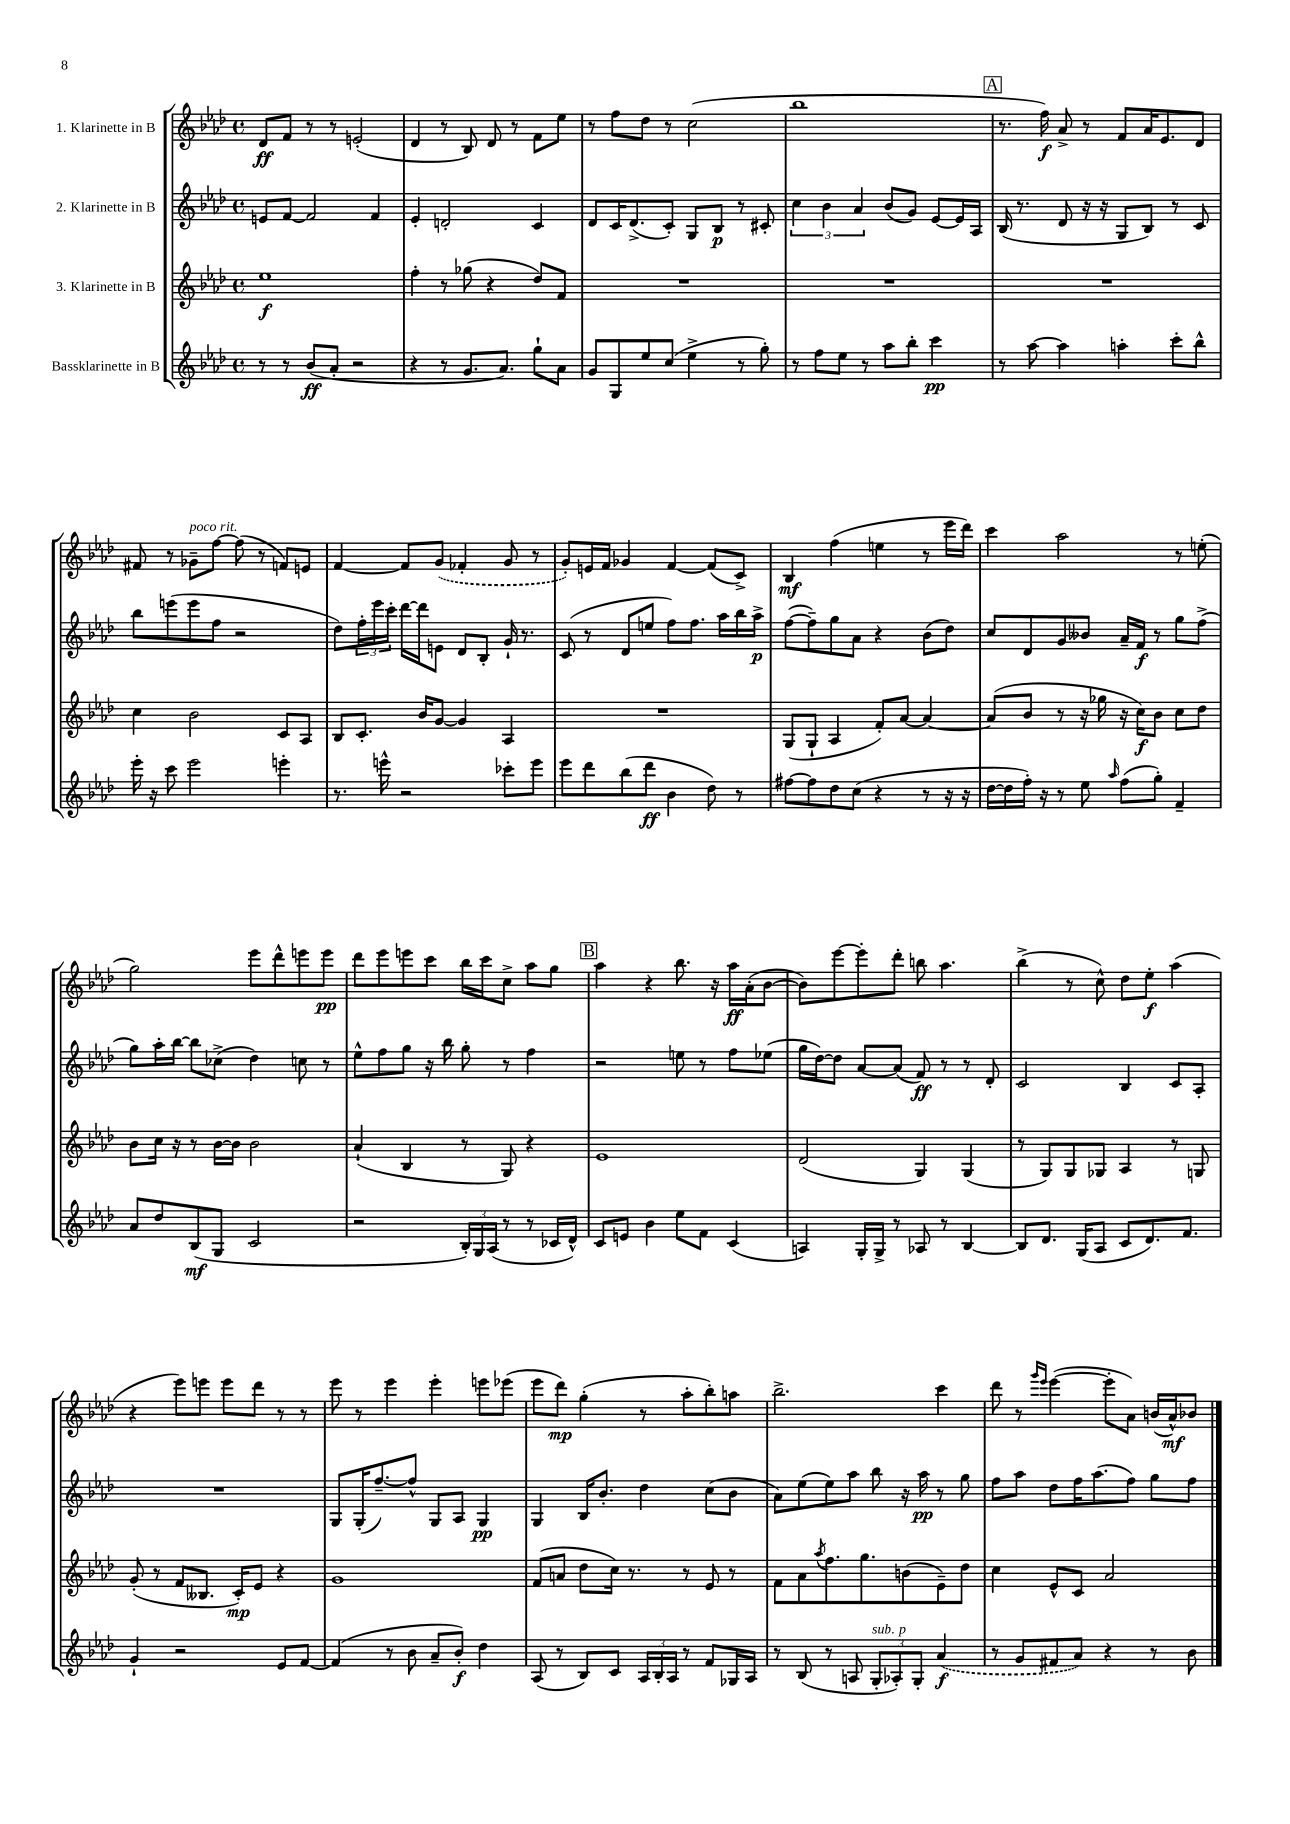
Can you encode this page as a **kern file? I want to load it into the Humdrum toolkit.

**kern	**kern	**kern	**kern
*staff4	*staff3	*staff2	*staff1
*clefG2	*clefG2	*clefG2	*clefG2
*k[b-e-a-d-]	*k[b-e-a-d-]	*k[b-e-a-d-]	*k[b-e-a-d-]
*M4/4	*M4/4	*M4/4	*M4/4
*met(c)	*met(c)	*met(c)	*met(c)
8r	1ee-	8e	8d-
8r	.	[8f	8f
(8b-	.	2f]	8r
8a-'	.	.	8r
2r	.	.	(2e'
.	.	4f	.
=	=	=	=
4r	4ff'	4e-'	4d-
8r	8r	2d'	8r
8.g	(8gg-	.	8B-)
.	4r	.	8d-
8.a-)	.	.	.
.	.	.	8r
8gg`	8dd-)	4c	8f
8a-	8f	.	8ee-
=	=	=	=
8g	1r	8d-	8r
8G	.	16c	8ff
.	.	(8.d-^	.
8ee-	.	.	8dd-
(8cc	.	8c')	8r
4ee-^	.	8G	(2cc
.	.	8B-	.
8r	.	8r	.
8gg')	.	8c#'	.
=	=	=	=
8r	1r	6cc	1bb-
8ff	.	.	.
.	.	6b-	.
8ee-	.	.	.
.	.	6a-	.
8r	.	.	.
8aa-	.	(8b-	.
8bb-'	.	8g)	.
4ccc	.	[8e-	.
.	.	16e-]	.
.	.	16A-	.
=	=	=	=
8r	1r	(16B-	8.r
.	.	8.r	.
[8aa-	.	.	.
.	.	.	16ff)
4aa-]	.	8d-	8a-^
.	.	16r	8r
.	.	16r	.
4aa'	.	8G	8f
.	.	8B-)	16a-
.	.	.	8.e-
8ccc'	.	8r	.
8bb-^^	.	8c	8d-
=	=	=	=
16eee-'	4cc	8bb-	8f#
16r	.	.	.
8ccc	.	(8eee	8r
2eee-	2b-	8eee	8g-~
.	.	8ff	[8ff
.	.	2r	(8ff]
.	.	.	8r
4eee'	8c	.	8f)
.	8A-	.	8e
=	=	=	=
8.r	8B-	8dd-)	[4f
.	8.c'	24ff'	.
.	.	24eee-	.
16eee^^	.	.	.
.	.	24ccc'	.
2r	.	[16ddd-	8f]
.	16b-	16ddd-]	.
.	[8g	8e	(8g
.	4g]	8d-	4f-'
.	.	8B-'	.
8ccc-'	4A-	16g`	8g
.	.	8.r	.
8eee	.	.	8r
=	=	=	=
8eee-	1r	(8c	8g')
8ddd-	.	8r	16e
.	.	.	16f
(8bb-	.	8d-	4g-
8ddd-	.	8ee	.
4b-	.	8ff)	[4f
.	.	8.ff	.
8dd-)	.	.	(8f]
.	.	16aa-	.
8r	.	16bb-	8c^)
.	.	16aa-^	.
=	=	=	=
[8ff#	(8G	([8ff	4B-
8ff#]	8G`	8ff~])	.
8dd-	4A-	8gg	(4ff
(8cc	.	8a-	.
4r	8f')	4r	4ee
.	[8a-	.	.
8r	4a-_	(8b-	8r
16r	.	8dd-)	16eee-
16r	.	.	16ddd-)
=	=	=	=
[16dd-	(8a-]	8cc	4ccc
16dd-]	.	.	.
16ff')	8b-	8d-	.
16r	.	.	.
8r	8r	8g	2aa-
8ee-	16r	8b--	.
.	16gg-	.	.
16qqaa-	.	.	.
(8ff	16r	16a-~	.
.	16cc)	16f	.
8gg')	8b-	8r	.
4f~	8cc	8gg	8r
.	8dd-	(8ff^	(8ee'
=	=	=	=
8a-	8b-	8gg)	2gg)
8dd-	16cc	16aa-'	.
.	16r	[16bb-	.
(8B-	8r	8bb-]	.
8G	[16b-	(8cc-^	.
.	16b-]	.	.
2c	2b-	4dd-)	8eee-
.	.	.	8ddd-^^
.	.	8cc	8eee
.	.	8r	8eee
=	=	=	=
2r	(4a-`	8ee-^^	8ddd-
.	.	8ff	8eee-
.	4B-	8gg	8eee
.	.	16r	8ccc
.	.	16bb-	.
24B-')	8r	8gg'	16bb-
24G	.	.	.
.	.	.	16ccc
(24A-	.	.	.
8r	8G)	8r	8cc^
8r	4r	4ff	8aa-
16c-	.	.	8gg
16d-^^)	.	.	.
=	=	=	=
8c	1e-	2r	4aa-
8e	.	.	.
4b-	.	.	4r
8ee-	.	8ee	8.bb-
8f	.	8r	.
.	.	.	16r
(4c	.	8ff	16aa-
.	.	.	(16a-'
.	.	(8ee-	[8b-
=	=	=	=
4A)	(2d-	16gg	8b-])
.	.	[16dd-)	.
.	.	8dd-]	[8eee-
16G'	.	[8a-	8eee-']
16G^	.	.	.
8r	.	(8a-]	8ddd-'
8A-	4G)	8f)	8bb
8r	.	8r	4.aa-
[4B-	(4G	8r	.
.	.	8d-'	.
=	=	=	=
8B-]	8r	2c	(4bb-^
8.d-	8G)	.	.
.	8G	.	8r
(16G	.	.	.
8A-	8G-	.	8cc^^)
8c	4A-	4B-	8dd-
8.d-)	.	.	8ee-'
.	8r	8c	(4aa-
8.f	.	.	.
.	8G	8A-'	.
=	=	=	=
4g`	(8g'	1r	4r
.	8r	.	.
2r	8f	.	8eee-)
.	8.B--	.	8eee
.	.	.	8eee
.	16c')	.	.
.	8e-	.	8ddd-
8e-	4r	.	8r
[8f	.	.	8r
=	=	=	=
(4f]	1g	8G	8eee-
.	.	(16G'	8r
.	.	[8.ff~)	.
8r	.	.	4eee-
8b-	.	8ff^^]	.
8a-~	.	8G	4eee-'
8b-')	.	8A-	.
4dd-	.	4G	8eee
.	.	.	(8eee-
=	=	=	=
(8A-	(8f	4G	8eee-
8r	8a	.	8ddd-)
8B-)	8dd-	16B-	(4gg'
.	.	8.b-'	.
8c	16cc)	.	.
.	8.r	.	.
24A-	.	4dd-	8r
24B-'	.	.	.
24A-	.	.	.
8r	8r	.	8aa-'
8f	8e-	(8cc	8bb-')
16G-	8r	8b-	8aa
16A-	.	.	.
=	=	=	=
8r	8f	8a-)	2.bb-^
(8B-	8a-	(8ee-	.
.	8qaa-	.	.
8r	8.ff	8ee-)	.
8A	.	8aa-	.
.	8.gg	.	.
12G'	.	8bb-	.
12A-')	.	.	.
.	(8b	16r	.
12G'	.	.	.
.	.	16aa-	.
(4a-	8e-~)	8r	4ccc
.	8dd-	8gg	.
=	=	=	=
8r	4cc	8ff	8ddd-
8g	.	8aa-	8r
.	.	.	16qqggg
.	.	.	16qqeee-
8f#	8e-^^	8dd-	([4eee-
8a-)	8c	16ff	.
.	.	(8.aa-	.
4r	2a-	.	8eee-']
.	.	8ff)	8a-)
8r	.	8gg	(16b
.	.	.	16a-^^)
8b-	.	8ff	8b-
==	==	==	==
*-	*-	*-	*-
